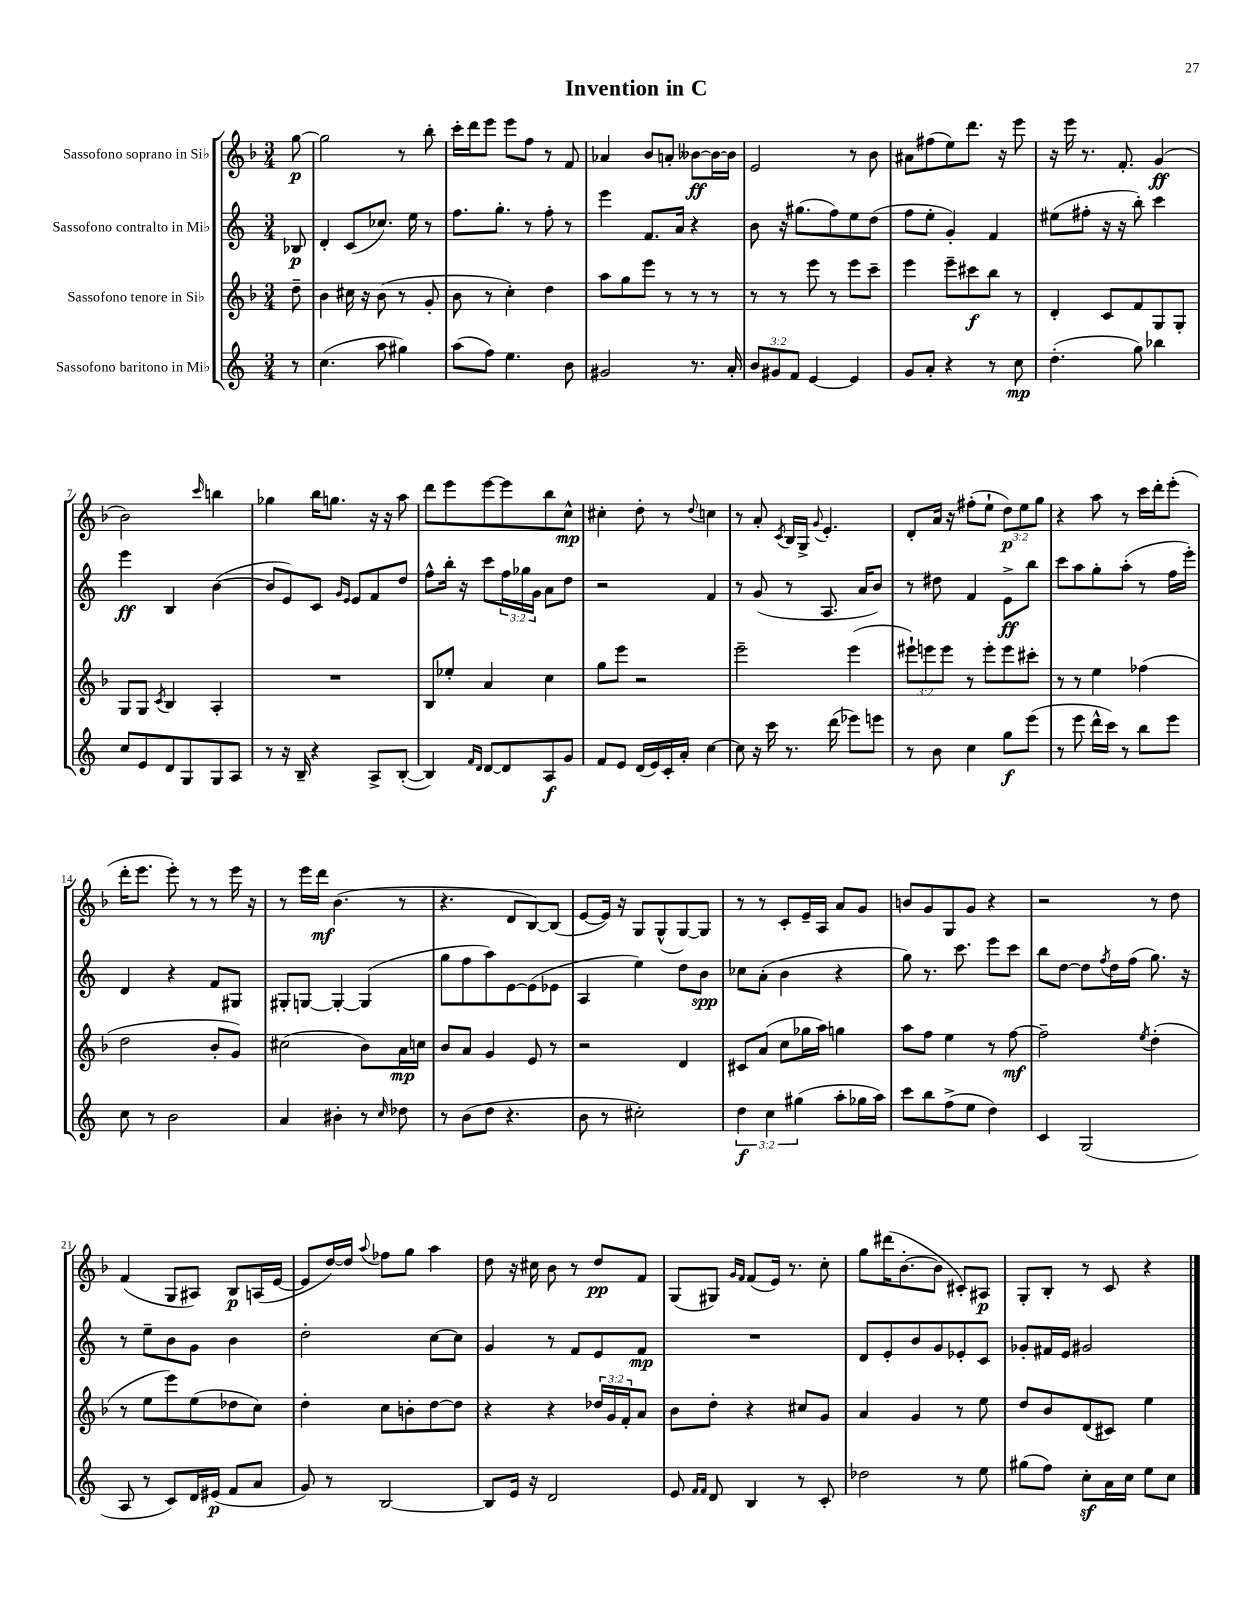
\header { title = "Invention in C" }
<<
\new StaffGroup <<
\new Staff = "s0" \with { instrumentName = "Sassofono soprano in Sib" } {
    \clef treble \key f \major \numericTimeSignature \time 3/4 \override Staff.TupletNumber.text = #tuplet-number::calc-fraction-text \partial 8
    g''8~\p |
    g''2 r8 bes''8-. |
    c'''16-. d'''16 e'''8 e'''8 f''8 r8 f'8 |
    aes'4 bes'8 a'8-. beses'8~\ff beses'16~ beses'16 |
    e'2 r8 bes'8 |
    ais'8 fis''8( e''8) d'''8. r16 e'''8 |
    r16 e'''16 r8. f'8.-. g'4\ff( |
    bes'2) \grace { c'''16 } b''4 |
    ges''4 bes''16 g''8. r16 r16 a''8 |
    d'''8 e'''8 e'''8~ e'''8 bes''8 c''8-^\mp |
    cis''4-. d''8-. r8 \appoggiatura { d''8 } c''4 |
    r8 a'8-. \acciaccatura { c'8 } bes16 g16-> \appoggiatura { g'8 } e'4.-. |
    d'8-. a'16 r16 fis''8-.( e''8-! \tuplet 3/2 { d''8\p) e''8 g''8 } |
    r4 a''8 r8 c'''16 d'''16-. e'''8-.( |
    d'''16-. e'''8. e'''8-.) r8 r8 e'''16 r16 |
    r8 e'''16 d'''16\mf bes'4.( r8 |
    r4. d'8 bes8~) bes8( |
    e'8~ e'16) r16 g8 g8-^( g8~) g8 |
    r8 r8 c'8-. e'16-- a16 a'8 g'8 |
    b'8 g'8 g8 g'8 r4 |
    r2 r8 d''8 |
    f'4( g8 ais8) bes8\p a16( e'16~ |
    e'8 d''16~) d''16 \appoggiatura { a''8 } fes''8 g''8 a''4 |
    d''8 r16 cis''16 bes'8 r8 d''8\pp f'8 |
    g8( gis8) \grace { g'16 f'16 } f'8( e'16) r8. c''8-. |
    g''8 dis'''16( bes'8.~-. bes'8 cis'8-.) ais8\p |
    g8-. bes8-. r8 c'8 r4 \bar "|." |
}
\new Staff = "s1" \with { instrumentName = "Sassofono contralto in Mib" } {
    \clef treble \key c \major \numericTimeSignature \time 3/4 \override Staff.TupletNumber.text = #tuplet-number::calc-fraction-text \partial 8
    bes8\p |
    d'4-. c'8( ces''8.) e''16 r8 |
    f''8. g''8.-. r8 f''8-. r8 |
    e'''4 f'8. a'16 r4 |
    b'8 r16 gis''8.( f''8) e''8 d''8( |
    f''8 e''8-. g'4-.) f'4 |
    eis''8( fis''8-. r16 r16 b''8-.) c'''4 |
    e'''4\ff b4 b'4~( |
    b'8 e'8) c'8 \grace { g'16 e'16 } e'8 f'8 d''8 |
    f''8-^ b''16-. r16 c'''8 \tuplet 3/2 { f''16 ges''16 g'16 } a'8 d''8 |
    r2 f'4 |
    r8 g'8( r8 a8. a'16 b'8) |
    r8 dis''8 f'4 e'8->\ff b''8 |
    c'''8 a''8 g''8-. a''8-.( r8 f''16 e'''16-.) |
    d'4 r4 f'8 gis8 |
    gis8-. g8~ g4~-. g4( |
    g''8 f''8 a''8) e'8~ e'8( ees'8 |
    a4 e''4) d''8 b'8\spp |
    ces''8 a'8-.( b'4 r4 |
    g''8) r8. c'''8. e'''8 c'''8 |
    b''8 d''8~ d''8 \acciaccatura { f''8 } d''16 f''16( g''8.) r16 |
    r8 e''8-- b'8 g'8 b'4 |
    d''2-. c''8~ c''8 |
    g'4 r8 f'8 e'8 f'8\mp |
    R2. |
    d'8 e'8-. b'8 g'8 ees'8-. c'8 |
    ges'8-. fis'16 e'16 gis'2 \bar "|." |
}
\new Staff = "s2" \with { instrumentName = "Sassofono tenore in Sib" } {
    \clef treble \key f \major \numericTimeSignature \time 3/4 \override Staff.TupletNumber.text = #tuplet-number::calc-fraction-text \partial 8
    d''8-- |
    bes'4 cis''16 r16 bes'8( r8 g'8-. |
    bes'8 r8 c''4-.) d''4 |
    a''8 g''8 e'''8 r8 r8 r8 |
    r8 r8 e'''8 r8 e'''8 c'''8-- |
    e'''4 e'''8-- cis'''8\f bes''8 r8 |
    d'4-. c'8 f'8 g8 g8-. |
    g8 g8 \acciaccatura { c'8 } bes4 a4-. |
    R2. |
    bes8 ees''8-. a'4 c''4 |
    g''8 e'''8 r2 |
    e'''2-- e'''4( |
    \tuplet 3/2 { eis'''8-!) e'''8 e'''8 } r8 e'''8-. e'''8 cis'''8-. |
    r8 r8 e''4 fes''4( |
    d''2 bes'8-. g'8) |
    cis''2( bes'8) a'16\mp c''16 |
    bes'8 a'8 g'4 e'8 r8 |
    r2 d'4 |
    cis'8 a'8( c''8 ges''16 a''16) g''4 |
    a''8 f''8 e''4 r8 f''8~\mf |
    f''2-- \acciaccatura { e''8 } d''4-.( |
    r8 e''8 e'''8) e''8( des''8 c''8) |
    d''4-. c''8 b'8-. d''8~ d''8 |
    r4 r4 \tuplet 3/2 { des''16 g'16 f'16-. } a'8 |
    bes'8 d''8-. r4 cis''8 g'8 |
    a'4 g'4 r8 e''8 |
    d''8 bes'8 d'8( cis'8) e''4 \bar "|." |
}
\new Staff = "s3" \with { instrumentName = "Sassofono baritono in Mib" } {
    \clef treble \key c \major \numericTimeSignature \time 3/4 \override Staff.TupletNumber.text = #tuplet-number::calc-fraction-text \partial 8
    r8 |
    c''4.( a''8 gis''4) |
    a''8( f''8) e''4. b'8 |
    gis'2 r8. a'16-. |
    \tuplet 3/2 { b'8 gis'8 f'8 } e'4~ e'4 |
    g'8 a'8-. r4 r8 c''8\mp |
    d''4.-.( g''8) bes''4 |
    c''8 e'8 d'8 g8 g8 a8 |
    r8 r16 b16-- r4 a8-> b8~-.( |
    b4) \grace { f'16 d'16 } d'8~ d'8 a8\f g'8 |
    f'8 e'8 d'16( e'16) c'16-. a'16-. c''4~ |
    c''8 r16 c'''16 r8. d'''16( ees'''8) e'''8 |
    r8 b'8 c''4 g''8\f e'''8( |
    r8 e'''8 d'''16-^ c'''16) r8 b''8 e'''8 |
    c''8 r8 b'2 |
    a'4 bis'4-. r8 \grace { c''16 } des''8 |
    r8 b'8( d''8 r4. |
    b'8 r8 cis''2-.) |
    \tuplet 3/2 { d''4\f c''4 gis''4( } a''8-. ges''16 a''16) |
    c'''8 b''8 f''8->( e''8 d''4) |
    c'4 g2( |
    a8 r8 c'8) d'16 eis'16\p( f'8 a'8 |
    g'8) r8 b2~ |
    b8 e'16 r16 d'2 |
    e'8 \grace { f'16 f'16 } d'8 b4 r8 c'8-. |
    des''2 r8 e''8 |
    gis''8( f''8) c''8-.\sf a'16 c''16 e''8 c''8 \bar "|." |
}
>>
>>
